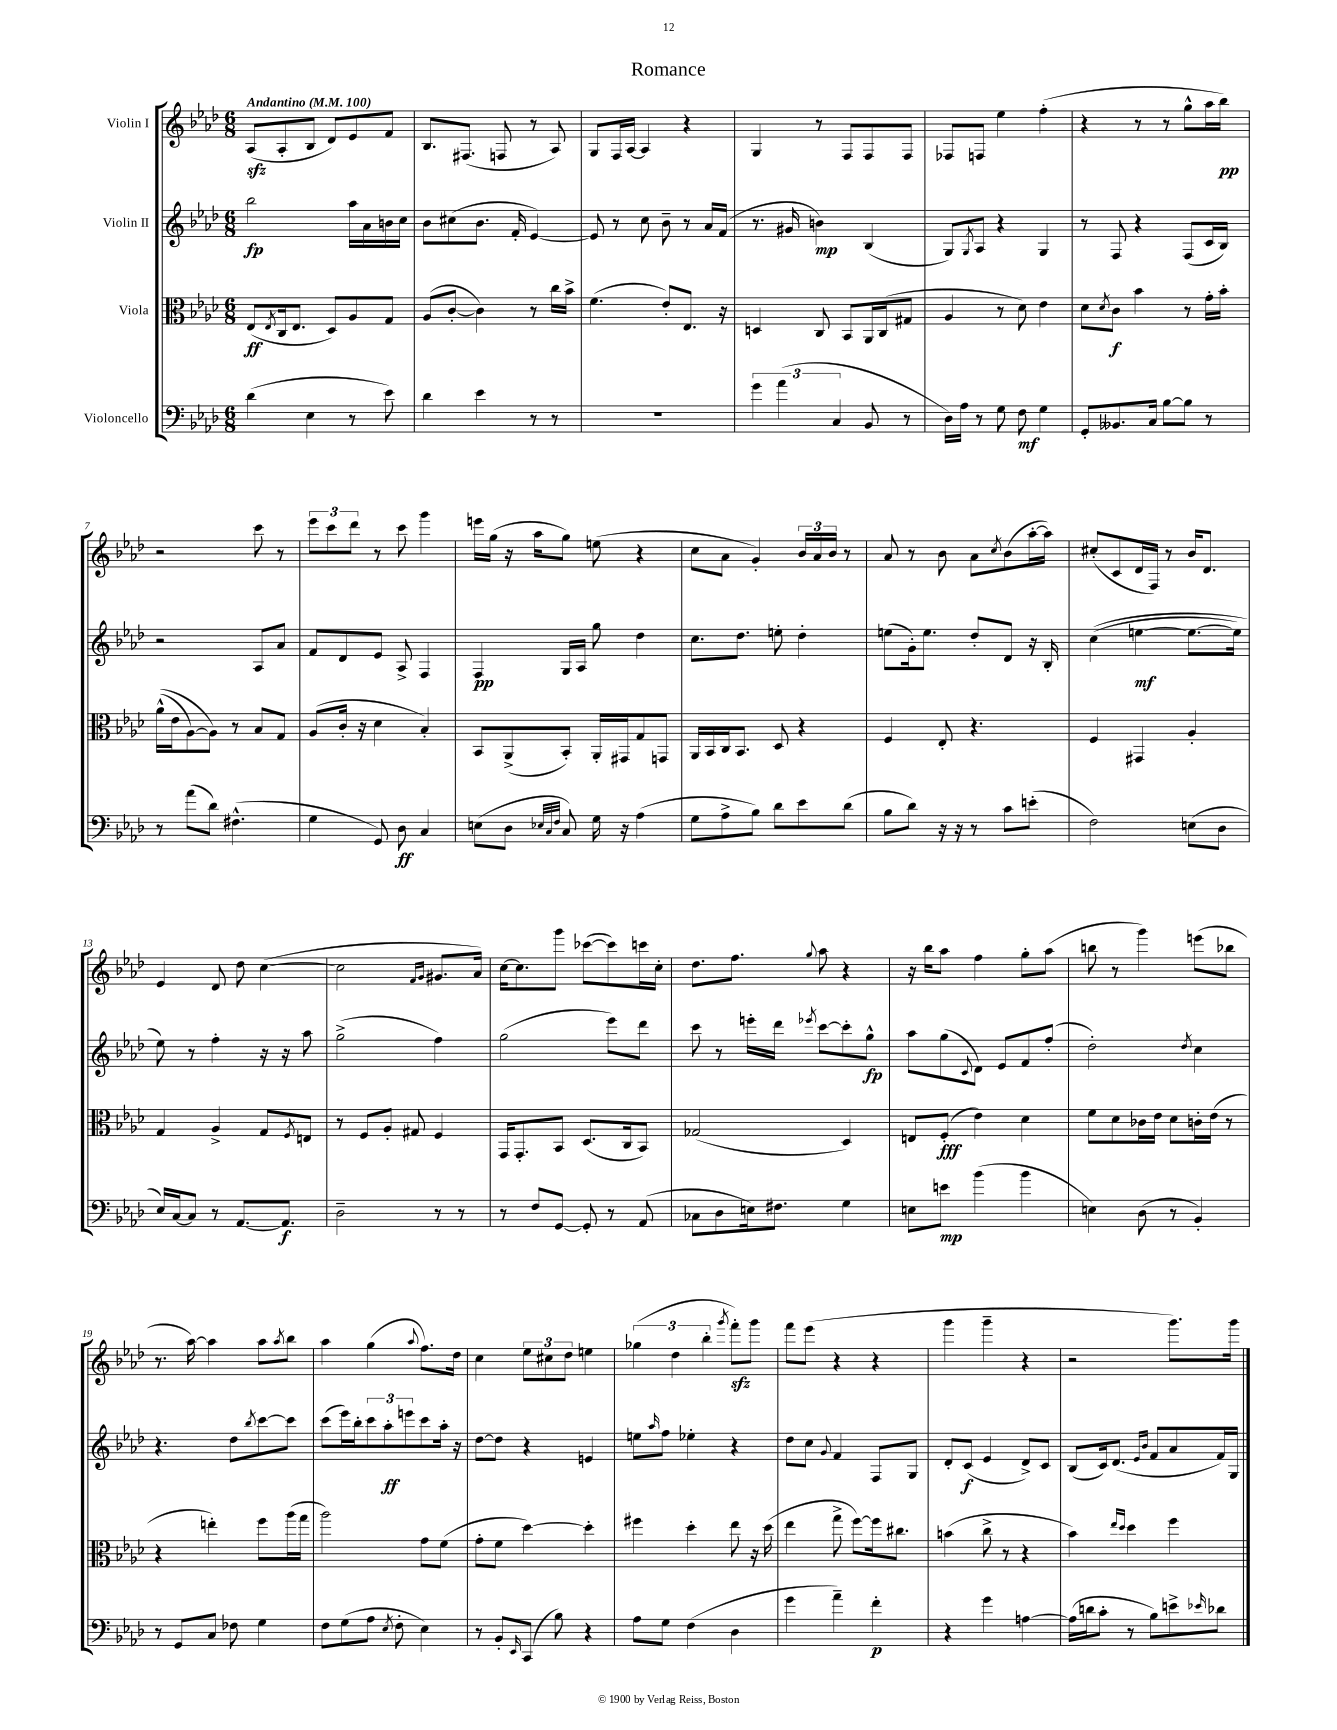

**kern	**kern	**kern	**kern
*staff4	*staff3	*staff2	*staff1
*clefF4	*clefC3	*clefG2	*clefG2
*k[b-e-a-d-]	*k[b-e-a-d-]	*k[b-e-a-d-]	*k[b-e-a-d-]
*M6/8	*M6/8	*M6/8	*M6/8
*MM100	*MM100	*MM100	*MM100
(4d-	(8E-	2bb-	(8A-
.	8qE-	.	.
.	16C	.	8A-'
.	8.E-	.	.
4E-	.	.	8B-
.	8D-)	.	8d-)
8r	8A-	16aa-	8e-
.	.	16a-	.
8e-)	8G	16b	8f
.	.	16cc	.
=	=	=	=
4d-	(8A-	8b-	8.B-
.	[8c'	(8cc#	.
.	.	.	(8.F#
4e-	4c])	8.b-	.
.	.	.	8F
.	.	16f'	.
8r	8r	[4e-)	8r
8r	16cc	.	8A-)
.	16b-^	.	.
=	=	=	=
2.r	(4.f	8e-]	8G
.	.	8r	16F
.	.	.	[16A-
.	.	8cc	4A-]
.	8e-')	8b-~	.
.	8.E-	8r	4r
.	.	16a-	.
.	16r	(16f	.
=	=	=	=
6g	4D	8.r	4G
(6a-	.	.	.
.	.	16g#	.
.	8C	4b)	8r
6C	.	.	.
.	8BB-	.	8F
8BB-	16AA-	(4B-	8F
.	(16C	.	.
8r	8G#	.	8F
=	=	=	=
16D-)	4A-	8G)	8F-
16A-	.	.	.
.	.	8qG	.
8r	.	8A-	8F
8G	8r	4r	4ee-
8F	8d-)	.	.
4G	4e-	4G	(4ff'
=	=	=	=
8GG'	8d-	8r	4r
.	8qd-	.	.
8.BB--	8c	8F	.
.	4b-	4r	8r
16C	.	.	.
[8B-	.	.	8r
8B-]	8r	(8F	8gg^^
8r	16g'	16c	16aa-
.	16b-'	16B-)	16bb-)
=	=	=	=
8r	&((16a-^^	2r	2r
.	16e-	.	.
(8a-	[8A-)	.	.
8d-)	8A-]&)	.	.
(4.F#^^	8r	.	.
.	8B-	8A-	8ccc
.	8G	8a-	8r
=	=	=	=
4G	(8A-	8f	12eee-
.	.	.	12ccc
.	16c'	8d-	.
.	.	.	12ddd-
.	16r	.	.
8GG)	4d-	8e-	8r
8D-	.	8A-^	8ccc
4C	4B-')	4F	4ggg
=	=	=	=
(8E	8BB-	4F	16eee
.	.	.	(16gg
8D-	(8AA-^	.	16r
.	.	.	16aa-
32qqE-	.	.	.
32qqC	.	.	.
32qqF	.	.	.
8C)	8BB-')	16G	8gg)
.	.	16A-	.
16G	16AA-'	8gg	(8ee
16r	16GG#	.	.
(4A-	8G	4dd-	4r
.	8GG	.	.
=	=	=	=
8G	16AA-	8.cc	8cc
.	16BB-	.	.
8A-^	16C	.	8a-
.	8.BB-	8.dd-	.
8B-)	.	.	4g')
8d-	8D-	8ee'	.
8e-	4r	4dd-'	24b-
.	.	.	24a-
.	.	.	24b-
(8d-	.	.	8r
=	=	=	=
8B-	4F	(8ee	8a-
8d-)	.	16g')	8r
.	.	8.ee	.
16r	8E-'	.	8b-
16r	.	.	.
8r	4.r	8dd-'	8a-
.	.	.	8qcc
8c	.	8d-	(8b-
(8e'	.	16r	[16aa-'
.	.	16B-'	16aa-])
=	=	=	=
2F)	4F	&((4cc	(8cc#'
.	.	.	8c
.	4GG#	[4ee	16d-
.	.	.	16F)
.	.	.	8r
(8E	4A-'	8.ee_	16b-
.	.	.	8.d-
8D-	.	.	.
.	.	16ee])	.
=	=	=	=
16E-)	4G	8ee-&)	4e-
[16C	.	.	.
8C]	.	8r	.
8r	4A-^	4ff'	8d-
[8.AA-	.	.	8dd-
.	8G	16r	([4cc
8.AA-]	.	16r	.
.	8qF	.	.
.	8E	8aa-	.
=	=	=	=
2D-~	8r	(2gg^	2cc]
.	8F	.	.
.	8A-'	.	.
.	8G#	.	.
.	.	.	16qqf
.	.	.	16qqg
8r	4F	4ff)	8.g#
8r	.	.	.
.	.	.	16a-)
=	=	=	=
8r	16GG	(2gg	[16cc
.	8.GG'	.	8.cc]
8F	.	.	.
[8GG	8BB-	.	8ggg
8GG']	(8.D-	.	([8ccc-
8r	.	8eee-)	8ccc-])
.	16C	.	.
(8AA-	8BB-)	8ddd-	16ccc
.	.	.	16cc'
=	=	=	=
8C-	(2G-	8ccc	8.dd-
8D-	.	8r	.
.	.	.	8.ff
16E)	.	16eee'	.
8.F#	.	16ddd-	.
.	.	8qeee-	8qqgg
.	.	[8ccc	8aa-
4G	4D-)	8ccc']	4r
.	.	8gg^^	.
=	=	=	=
8E	8E	8aa-	16r
.	.	.	16bb-
8e	(8F'	(8gg	8aa-
.	.	8qqc	.
(4b-	4e-)	8d-)	4ff
.	.	8e-	.
4b-	4d-	8f	8gg'
.	.	(8ff'	(8aa-
=	=	=	=
4E)	8f	2dd-')	8bb
.	8d-	.	8r
(8D-	16c-	.	4ggg)
.	16e-	.	.
8r	8d-	.	.
.	.	8qdd-	.
4BB-')	16c'	4cc	(8eee
.	(16e-	.	.
.	8r	.	8bb-
=	=	=	=
8r	4r	4.r	8.r
8GG	.	.	.
.	.	.	[16aa-)
8C	4ee')	.	4aa-]
8F-	.	8dd-	.
.	.	8qbb-	.
4G	8ff	[8ccc	8aa-
.	.	.	8qaa-
.	(16aa-	8ccc]	8bb-
.	16gg	.	.
=	=	=	=
8F	2aa-)	(8ccc	4aa-
(8G	.	16eee-)	.
.	.	16bb-'	.
8A-	.	12ccc	(4gg
.	.	12aa-'	.
8qE-	.	.	.
8F'	.	.	.
.	.	12eee	.
.	.	.	8qqaa-
4E-)	8g	8ccc	8.ff)
.	(8f	16aa-'	.
.	.	16r	16dd-
=	=	=	=
8r	8g'	[8dd-	4cc
8BB-'	8f	8dd-]	.
16qqEE-	.	.	.
(8CC	[4dd-)	4r	12ee-
.	.	.	12cc#
8B-)	.	.	.
.	.	.	12dd-
4r	4dd-']	4e	4ee
=	=	=	=
8A-	4ff#	8ee	(6gg-
.	.	16qqaa-	.
8G	.	8ff	.
.	.	.	6dd-
(4F	4dd-'	4ee-'	.
.	.	.	6bb-'
.	.	.	8qggg
4D-	8ee-	4r	8fff')
.	16r	.	8ggg
.	(16dd-	.	.
=	=	=	=
4g	4ee-	8dd-	8fff
.	.	8cc	(8eee-
.	.	8qqg	.
4a-~)	8gg^	4f	4r
.	[8ff)	.	.
4f'	16ff]	8F	4r
.	8.cc#	.	.
.	.	8G	.
=	=	=	=
4r	(4b	8d-'	4ggg
.	.	(8c	.
4g	8cc^	4e-	4ggg~
.	8r	.	.
[4A	4r	8d-^)	4r
.	.	8c	.
=	=	=	=
(16A]	4b-)	(8B-	2r
16d	.	.	.
8c'	.	16c)	.
.	.	(8.d-	.
.	16qqee-	.	.
.	16qqdd-	.	.
8r	4dd-	.	.
.	.	16qqe-	.
.	.	16qqb-	.
8B-)	.	8f	.
8e^	4ff	8a-	8.ggg)
16qqe-	.	.	.
8d-	.	16f)	.
.	.	16G	16ggg
==	==	==	==
*-	*-	*-	*-
